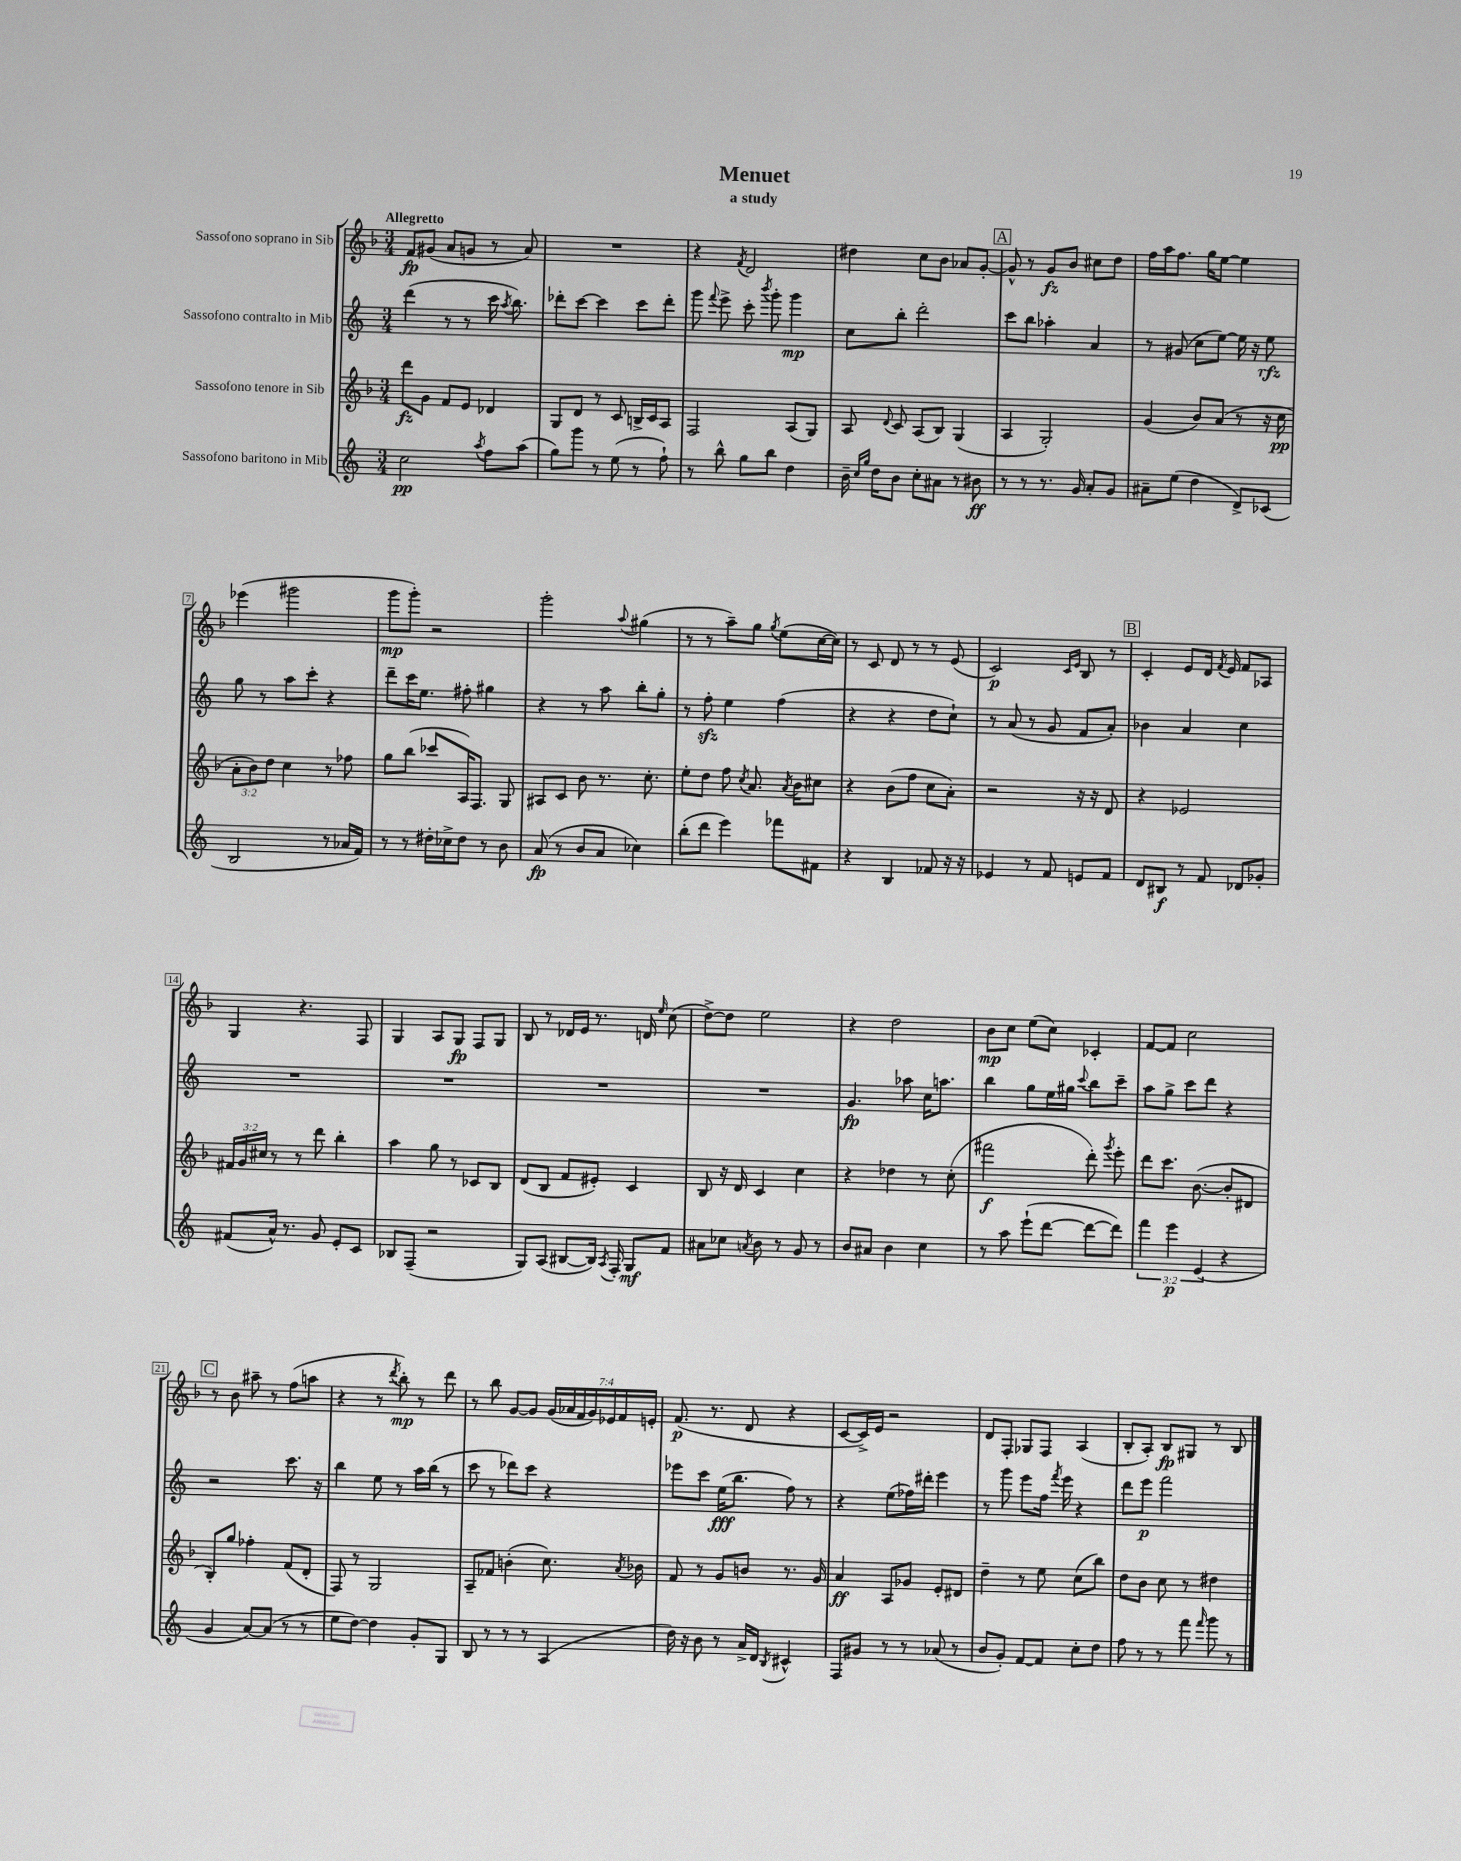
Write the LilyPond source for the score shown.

\header { title = "Menuet" subtitle = "a study" }
<<
\new StaffGroup <<
\new Staff = "s0" \with { instrumentName = "Sassofono soprano in Sib" } {
    \clef treble \key f \major \numericTimeSignature \time 3/4 \override Staff.TupletNumber.text = #tuplet-number::calc-fraction-text \tempo "Allegretto"
    \autoBeamOff f'8[\fp gis'8]( a'8[ g'8] r8 a'8) |
    R2. |
    r4 \acciaccatura { f'8 } d'2 |
    dis''4 c''8[ bes'8] aes'8[ g'8]~-. |
    \mark \markup { \box "A" } g'8-^ r8 g'8[\fz bes'8] cis''8[ d''8] |
    f''16[ a''16 f''8.] g''16[ e''8]~ e''4 |
    ees'''4( gis'''2 |
    g'''8[\mp g'''8]-.) r2 |
    g'''2-. \appoggiatura { a''8 } gis''4( |
    r8 r8 a''8[--) g''8] \acciaccatura { g''8 } e''8[( c''16~ c''16]) |
    r8 c'8 d'8 r8 r8 e'8( |
    c'2\p) \grace { c'16[ e'16] } bes8 r8 |
    \mark \markup { \box "B" } c'4-. e'8[ d'16] \acciaccatura { f'8 } e'16 f'8[ aes8] |
    g4 r4. f8 |
    g4 a8[ g8]\fp f8[ g8] |
    bes8 r8 des'16[ e'16] r8. d'16 \grace { e''16 } c''8( |
    d''8[~->) d''8] e''2 |
    r4 d''2 |
    bes'8[\mp c''8] e''8[( c''8]) ces'4-. |
    f'8[~ f'8] c''2 |
    \mark \markup { \box "C" } r8 bes'8 ais''8-- r8 f''8[( a''8] |
    r4 r8 \acciaccatura { d'''8 } bes''8-.\mp) r8 d'''8 |
    r8 bes''8 g'8[~ g'8] \tuplet 7/4 { g'16[( aes'16 f'16 g'16) ees'16 f'16 e'16]-. } |
    f'8.\p( r8. d'8 r4 |
    c'8[~ c'16->) e'16] r2 |
    d'8[ f8]-. ges8[ f8] a4( |
    bes8[-. a8]-.) bes8[\fp gis8] r8 bes8 \bar "|." |
}
\new Staff = "s1" \with { instrumentName = "Sassofono contralto in Mib" } {
    \clef treble \key c \major \numericTimeSignature \time 3/4
    \autoBeamOff d'''4( r8 r8 c'''16 \acciaccatura { a''8 } b''8.) |
    des'''8[-. c'''8]~ c'''4 c'''8[ des'''8]-. |
    g'''8 \appoggiatura { f'''8 } e'''8-> c'''8-. \acciaccatura { b'''8 } g'''8-. g'''4\mp |
    c''8[ b''8]-. d'''2-. |
    \mark \markup { \box "A" } c'''8[ b''8] aes''4-. a'4 |
    r8 gis'8( c''8[ e''8]~) e''16 r16 e''8\rfz |
    g''8 r8 a''8[ c'''8]-. r4 |
    d'''8[-- c'''16 e''8.] fis''8-. gis''4 |
    r4 r8 a''8 b''8[-. g''8]-. |
    r8 f''8-.\sfz e''4 f''4( |
    r4 r4 d''8[ c''8]-!) |
    r8 a'8( r8 g'8 f'8[ a'8]-.) |
    \mark \markup { \box "B" } bes'4 a'4 c''4 |
    R2. |
    R2. |
    R2. |
    R2. |
    g'4.\fp aes''8 c''16[ a''8.] |
    b''4 g''8[ e''16 gis''16] \appoggiatura { c'''8 } b''8[ c'''8]-- |
    a''8[ g''8]-> c'''8[ d'''8] r4 |
    \mark \markup { \box "C" } r2 c'''8. r16 |
    b''4 e''8 r8 a''16[ b''16]( r8 |
    c'''8 r8 des'''8[) c'''8] r4 |
    ees'''8[ c'''8] e''16[\fff( b''8.] f''8) r8 |
    r4 e''8[( fes''16) dis'''16]-. e'''4 |
    r8 g'''8 e'''8[ f''16] \acciaccatura { f'''8 } e'''16 r4 |
    d'''8[ e'''8]\p f'''2 \bar "|." |
}
\new Staff = "s2" \with { instrumentName = "Sassofono tenore in Sib" } {
    \clef treble \key f \major \numericTimeSignature \time 3/4 \override Staff.TupletNumber.text = #tuplet-number::calc-fraction-text
    \autoBeamOff d'''8[\fz g'8] f'8[ e'8] des'4 |
    g8[ d'8] r8 c'8 b16[-> c'16 a8] |
    f2 a8[( g8]) |
    a8 \appoggiatura { d'8 } c'8 a8[( bes8]) g4( |
    \mark \markup { \box "A" } a4 g2-.) |
    g'4( bes'8[) a'8]( r8 r16 c''16\pp |
    \tuplet 3/2 { a'8[-. bes'8) d''8] } c''4 r8 fes''8 |
    g''8[ bes''8]( ces'''8[ a16) f8.] g8 |
    ais8[ c'8] bes'8 r8. c''8.-. |
    e''8[-. d''8] f''8 \acciaccatura { c''8 } a'8. \acciaccatura { a'8 } bes'16[ cis''8] |
    r4 bes'8[( f''8] c''8[ a'8]-.) |
    r2 r16 r16 d'8 |
    \mark \markup { \box "B" } r4 ees'2 |
    \tuplet 3/2 { fis'16[ g'16 cis''16] } r8 r8 d'''8 bes''4-. |
    a''4 g''8 r8 ces'8[ bes8] |
    d'8[( bes8] f'8[ eis'8]-.) c'4 |
    bes8 r16 d'16 c'4 c''4 |
    r4 des''4 r8 c''8-.( |
    fis'''2\f d'''8-.) \acciaccatura { g'''8 } e'''8-. |
    d'''8[ c'''8.] bes'8.~( bes'8[-. dis'8] |
    \mark \markup { \box "C" } bes8[-.) g''8] fes''4-. f'8[( d'8]-. |
    f8) r8 g2 |
    a8[-- fes'8] b'4-.( c''8.) \acciaccatura { a'8 } bes'16 |
    f'8 r8 g'8[ b'8] r8. g'16 |
    a'4\ff a8[ ges'8] e'8[-. dis'8] |
    d''4-- r8 e''8 c''8[( bes''8]) |
    d''8[ bes'8] c''8 r8 dis''4 \bar "|." |
}
\new Staff = "s3" \with { instrumentName = "Sassofono baritono in Mib" } {
    \clef treble \key c \major \numericTimeSignature \time 3/4 \override Staff.TupletNumber.text = #tuplet-number::calc-fraction-text
    \autoBeamOff c''2\pp \acciaccatura { a''8 } f''8[ a''8]( |
    g''8[) g'''8] r8 e''8( r8 f''8-!) |
    r8 b''8-^ g''8[ b''8] d''4 |
    b'16-- \grace { c''16[ g''16] } d''16[ b'8] c''8[-. ais'8] r8 bis'8\ff |
    \mark \markup { \box "A" } r8 r8 r8. g'16 a'8[-. g'8] |
    ais'8[-- e''8]( d''4 d'8[->) ces'8]( |
    b2 r8 aes'16[ f'16]) |
    r8 r8 dis''16[-. ces''16-> dis''8] r8 b'8 |
    a'8\fp( r8 b'8[ a'8] ces''4) |
    b''8[-.( d'''8] e'''4) fes'''8[ fis'8] |
    r4 b4 fes'8 r16 r16 |
    ees'4 r8 f'8 e'8[ f'8] |
    \mark \markup { \box "B" } d'8[ bis8]\f r8 f'8 des'8[ ges'8]-. |
    fis'8[( a'16]-^) r8. g'8 e'8[-. c'8] |
    bes8[ f8]--( r2 |
    g8[) a8]( bis8[~ bis16]) \acciaccatura { a8 } f16-. g8[\mf f'8] |
    ais'8[ ces''8] \acciaccatura { a'8 } b'8 r8 g'8 r8 |
    b'8[ ais'8] b'4 c''4 |
    r8 a''8 e'''8[-!( d'''8]~ d'''8[~ d'''8]) |
    \tuplet 3/2 { f'''4 e'''4\p e'4( } r4 |
    \mark \markup { \box "C" } g'4 a'8[~) a'8]( r8 r8 |
    e''8[ d''8]~) d''4 g'8[-. g8] |
    b8 r8 r8 r8 a4( |
    d''16) r16 b'8 r8 a'16[-> d'16] \acciaccatura { b8 } cis'4-^ |
    f8[ gis'8] r8 r8 aes'8( r8 |
    b'8[ g'8]-.) f'8[~ f'8] c''8[-. d''8] |
    f''8 r8 r8 f'''8 \grace { f'''16 } g'''8 r8 \bar "|." |
}
>>
>>
\layout { \context { \Score \override BarNumber.stencil = #(make-stencil-boxer 0.1 0.3 ly:text-interface::print) } }
